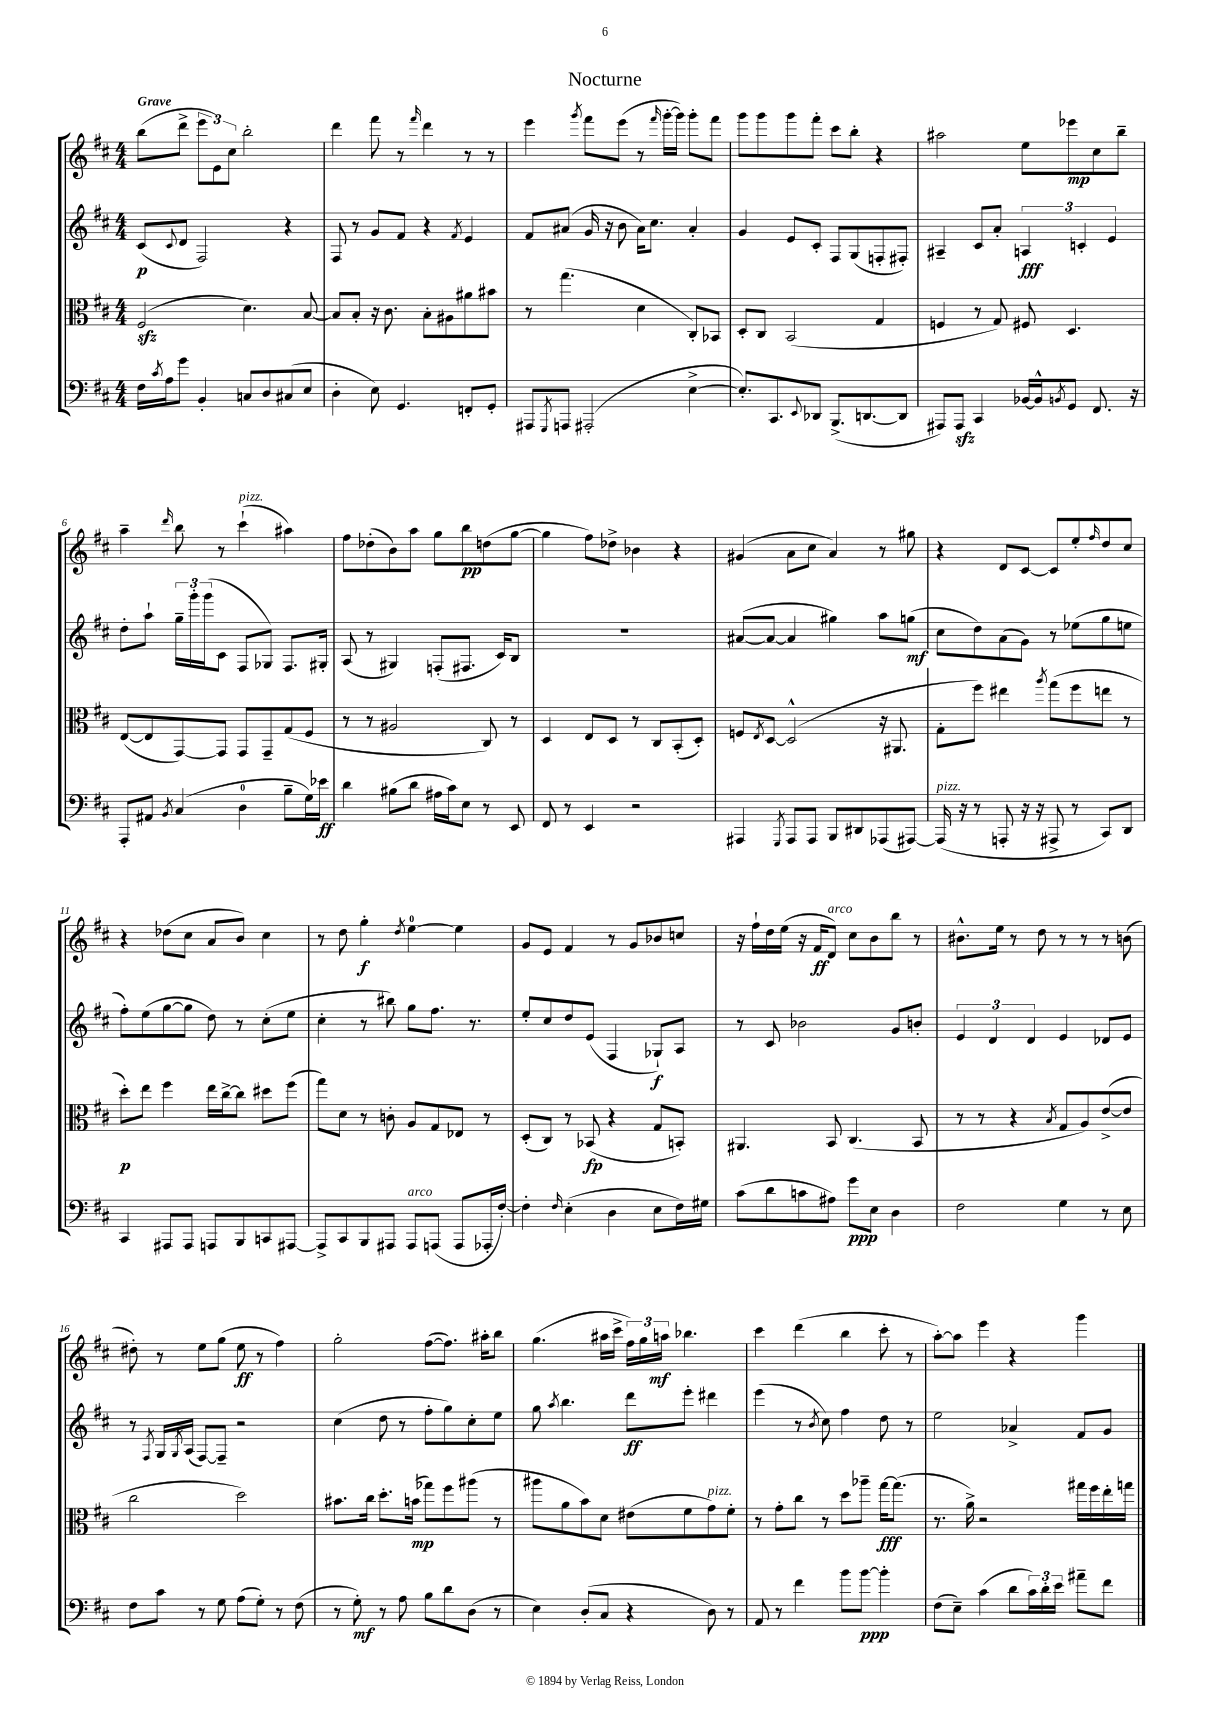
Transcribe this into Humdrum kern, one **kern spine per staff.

**kern	**kern	**kern	**kern
*staff4	*staff3	*staff2	*staff1
*clefF4	*clefC3	*clefG2	*clefG2
*k[f#c#]	*k[f#c#]	*k[f#c#]	*k[f#c#]
*M4/4	*M4/4	*M4/4	*M4/4
16F#\LL	(2F#/	(8c#/L	(8bb\L
8qc#/	.	.	.
16A\J	.	.	.
.	.	8qqc#/	.
8g\J	.	8d/J	8ddd^\J
4BB'/	.	2F#/)	12eee\L
.	.	.	12e\)
.	.	.	12cc#\J
8C/L	4.d\)	.	2bb'\
8D/	.	.	.
(8C#/	.	4r	.
8E/J	[8B/	.	.
=	=	=	=
4D'\	8B/]L	8F#/	4ddd\
.	8B'/J	8r	.
8E\)	16r	8g/L	8fff#\
.	8.c#\	.	.
4.GG/	.	8f#/J	8r
.	.	.	16qqfff#/
.	8B'\L	4r	4ddd\
.	8A#\	.	.
.	.	8qf#/	.
8FF'/L	8a#\	4e/	8r
8GG'/J	8b#\J	.	8r
=	=	=	=
8AAA#/L	8r	8f#/L	4eee\
8qGGG/	.	.	.
8AAA/J	(4.gg\	(8a#/J	.
.	.	.	8qggg/
(2AAA#'/	.	16g/	8fff#\L
.	.	16r	.
.	.	8b\	(8eee\J
.	4d\	16a#\LK)	8r
.	.	8.cc#\J	.
.	.	.	16qqfff#/
.	.	.	[16ggg'\LL
.	.	.	16ggg\]JJ)
[4E^\	8C#'/L)	4a#'/	8ggg'\L
.	8BB-/J	.	8fff#\J
=	=	=	=
8.E'/]L)	8D'/L	4g/	8ggg\L
.	8C#/J	.	8ggg\
8.CC#/	.	.	.
.	(2BB/	8e/L	8ggg\
8qqEE/	.	.	.
8DD-/J	.	8c#'/J	8fff#'\J
(8.BBB^/L	.	8F#/L	8ccc#\L
.	.	(8G/	8bb'\J
[8.DD/	.	.	.
.	4G/	8F'/	4r
8DD/]J	.	8F#'/J)	.
=	=	=	=
8AAA#/L)	4F/	4A#~/	2aa#\
8AAA#/J	.	.	.
4CC#/	8r	8c#/L	.
.	8G/)	8a'/J	.
[16BB-/LL	8F#/	6A/	8ee\L
16BB-^^/]J	.	.	.
8qBB/	.	.	.
8GG/J	4.D/	.	8eee-\
.	.	6c'/	.
8.FF#/	.	.	8cc#\
.	.	6e/	.
.	.	.	8bb~\J
16r	.	.	.
=	=	=	=
8AAA'/L	([8E/L	8dd'\L	4aa~\
8AA#/J	8E/]	8aa`\J	.
8qBB/	.	.	16qqddd/
(4C#/	[8GG/)	24gg~\LL	8bb\
.	.	24ggg'\	.
.	.	(24ggg\J	.
.	8GG/]J	8c#\J	8r
4D\	8GG/L	8F#/L	(4ccc#`\
.	8GG~/	8G-/J)	.
8B~\L	(8G/	8.F#/L	4aa#\)
16G\L)	8F#/J	.	.
16e-\JJ	.	16G#'/Jk	.
=	=	=	=
4d\	8r	(8A/	8ff#\L
.	8r	8r	(8dd-'\
(8B#\L	2A#/	4G#/)	8b\)
8d\J	.	.	8aa\J
16A#\LL	.	(8F'/L	8gg\L
16c#\J)	.	.	.
8E\J	.	8.F#/J	8bb\
8r	8C#/)	.	(8dd\
.	.	16c#/LK)	.
8EE/	8r	8B/J	[8gg\J
=	=	=	=
8FF#/	4D/	1r	4gg\]
8r	.	.	.
4EE/	8E/L	.	8ff#\L)
.	8D/J	.	8dd-^\J
2r	8r	.	4b-\
.	8C#/L	.	.
.	(8BB'/	.	4r
.	8D'/J)	.	.
=	=	=	=
4AAA#/	8F/L	([8a#/L	(4g#/
.	8qE/	.	.
.	[8D/J	8a#/_J	.
8qGGG/	.	.	.
8AAA#/L	(2D^^/]	4a#/]	8a\L
8AAA#/J	.	.	8cc#\J
8BBB/L	.	4gg#\)	4a/)
8DD#/	.	.	.
(8AAA-/	16r	8aa\L	8r
.	8.AA#/	.	.
[8AAA#/J)	.	(8gg\J	8gg#\
=	=	=	=
(16AAA#/]	8G'\L	8cc#\L	4r
16r	.	.	.
8r	8ff#\J)	8dd\)	.
8AAA'/	4ee#\	(8a\	8d/L
16r	.	8g\J)	[8c#/J
16r	.	.	.
.	8qaa/	.	.
8AAA#^/	(8gg\L	8r	8c#/]L
8r	8ff#\	(8ee-\L	8ee'/
.	.	.	16qqff#/
8CC#/L)	8ee\J	8gg\	8dd/
8DD/J	8r	8ee\J	8cc#/J
=	=	=	=
4CC#/	8dd'\L)	8ff#'\L)	4r
.	8ee\J	(8ee\	.
8AAA#/L	4ff#\	[8gg\	(8dd-\L
8AAA#/J	.	8gg\]J	8cc#\J
8AAA/L	16ee\LL	8dd\)	8a/L
.	[16cc#^\J	.	.
8BBB/	8cc#\]J	8r	8b/J)
8CC/	8dd#\L	(8cc#'\L	4cc#\
[8AAA#/J	(8ff#\J	8ee\J	.
=	=	=	=
8AAA#^/]L	8gg\L)	4cc#'\	8r
8CC#/	8d\J	.	8dd\
8BBB/	8r	8r	4gg'\
8AAA#/J	8c'\	8bb#\)	.
.	.	.	8qdd/
8AAA#/L	8A/L	8gg\L	[4ee\
(8AAA/J	8G/	8.ff#\J	.
8AAA/L	8E-/J	.	4ee\]
.	.	8.r	.
16AAA-'/L	8r	.	.
[16F#'/JJ)	.	.	.
=	=	=	=
4F#'\]	(8D'/L	8ee'/L	8g/L
.	8C#/J)	8cc#/	8e/J
16qqF#/	.	.	.
(4E'\	8r	8dd/	4f#/
.	(8BB-/	(8e/J	.
4D\	4r	4F#/	8r
.	.	.	8g/L
8E\L	8G/L	8G-`/L)	8b-/
16F#\L)	8BB'/J)	8A/J	8cc/J
16G#\JJ	.	.	.
=	=	=	=
(8c#\L	4.AA#/	8r	16r
.	.	.	16ff#`\LL
8d\	.	8c#/	16dd\
.	.	.	(16ee\JJ
8c\	.	2b-\	16r
.	.	.	16f#/LK
8A#\J)	8BB/	.	8d/J)
8g\L	(4.C#/	.	8cc#\L
8E\J	.	.	8b\
4D\	.	8g/L	8bb\J
.	8BB/	8b'/J	8r
=	=	=	=
2F#\	8r	6e/	8.b#^^\L
.	8r	.	.
.	.	6d/	.
.	.	.	16ee\Jk
.	4r	.	8r
.	.	6d/	.
.	.	.	8dd\
.	8qB/	.	.
4G\	8G/L	4e/	8r
.	8A/)	.	8r
8r	([8e^/	8d-/L	8r
8E\	8e/]J	8e/J	(8b\
=	=	=	=
8F#\L	2cc#\	8r	8dd#'\)
.	.	8qF#/	.
8c#\J	.	16G/LL	8r
.	.	8qG/	.
.	.	(16A/JJ	.
8r	.	[8F#/L)	8ee\L
8G\	.	8F#~/]J	(8gg\J
(8A\L	2dd\)	2r	8ee\
8G'\J)	.	.	8r
8r	.	.	4ff#\)
(8F#\	.	.	.
=	=	=	=
8r	8.b#\L	(4cc#\	2gg'\
8G'\)	.	.	.
.	16cc#\Jk	.	.
8r	8.dd'\L	8dd\	.
8A\	.	8r	.
.	(16b\Jk	.	.
8B\L	8gg-\L)	8ff#'\L	([8ff#\L
8d\	8ff#\	8gg\)	8.ff#\]J)
(8D\J	(8aa#\J	8cc#'\	.
.	.	.	16aa#'\LK
8r	8r	8ee\J	8bb\J
=	=	=	=
4E\)	8aa#\L	8gg\	(4.gg\
.	.	8qaa/	.
.	8a\	4.bb\	.
(8D'/L	8b\)	.	.
8C#/J	8d\J	.	16aa#\LL
.	.	.	16ccc#^\JJ
4r	(8e#\L	8ddd\L	24ff#\LL)
.	.	.	24gg\
.	.	.	24aa\JJ
.	8f#\	8eee'\J	4.bb-\
8D\)	8g\)	4ddd#\	.
8r	8f#'\J	.	.
=	=	=	=
8AA/	8r	(4eee\	4ccc#\
8r	8g'\L	.	.
4f#\	8cc#\J	8r	(4ddd\
.	.	8qb/	.
.	8r	8cc#\)	.
8b\L	8dd\L	4ff#\	4bb\
[8b\J	8aa-~\J	.	.
4b'\]	[16gg\LK	8dd\	8ccc#'\
.	(8.gg\]J	.	.
.	.	8r	8r
=	=	=	=
(8F#\L	8.r	2ee\	[8aa'\L)
8E~\J)	.	.	8aa\]J
.	16a^\)	.	.
(4c#\	2r	.	4eee\
8d\L	.	4a-^/	4r
24c#\L)	.	.	.
24d'\	.	.	.
24e\JJ	.	.	.
8a#~\L	16gg#\LL	8f#/L	4ggg\
.	16ff#\	.	.
8f#\J	16ee'\	8g/J	.
.	16gg\JJ	.	.
==	==	==	==
*-	*-	*-	*-
